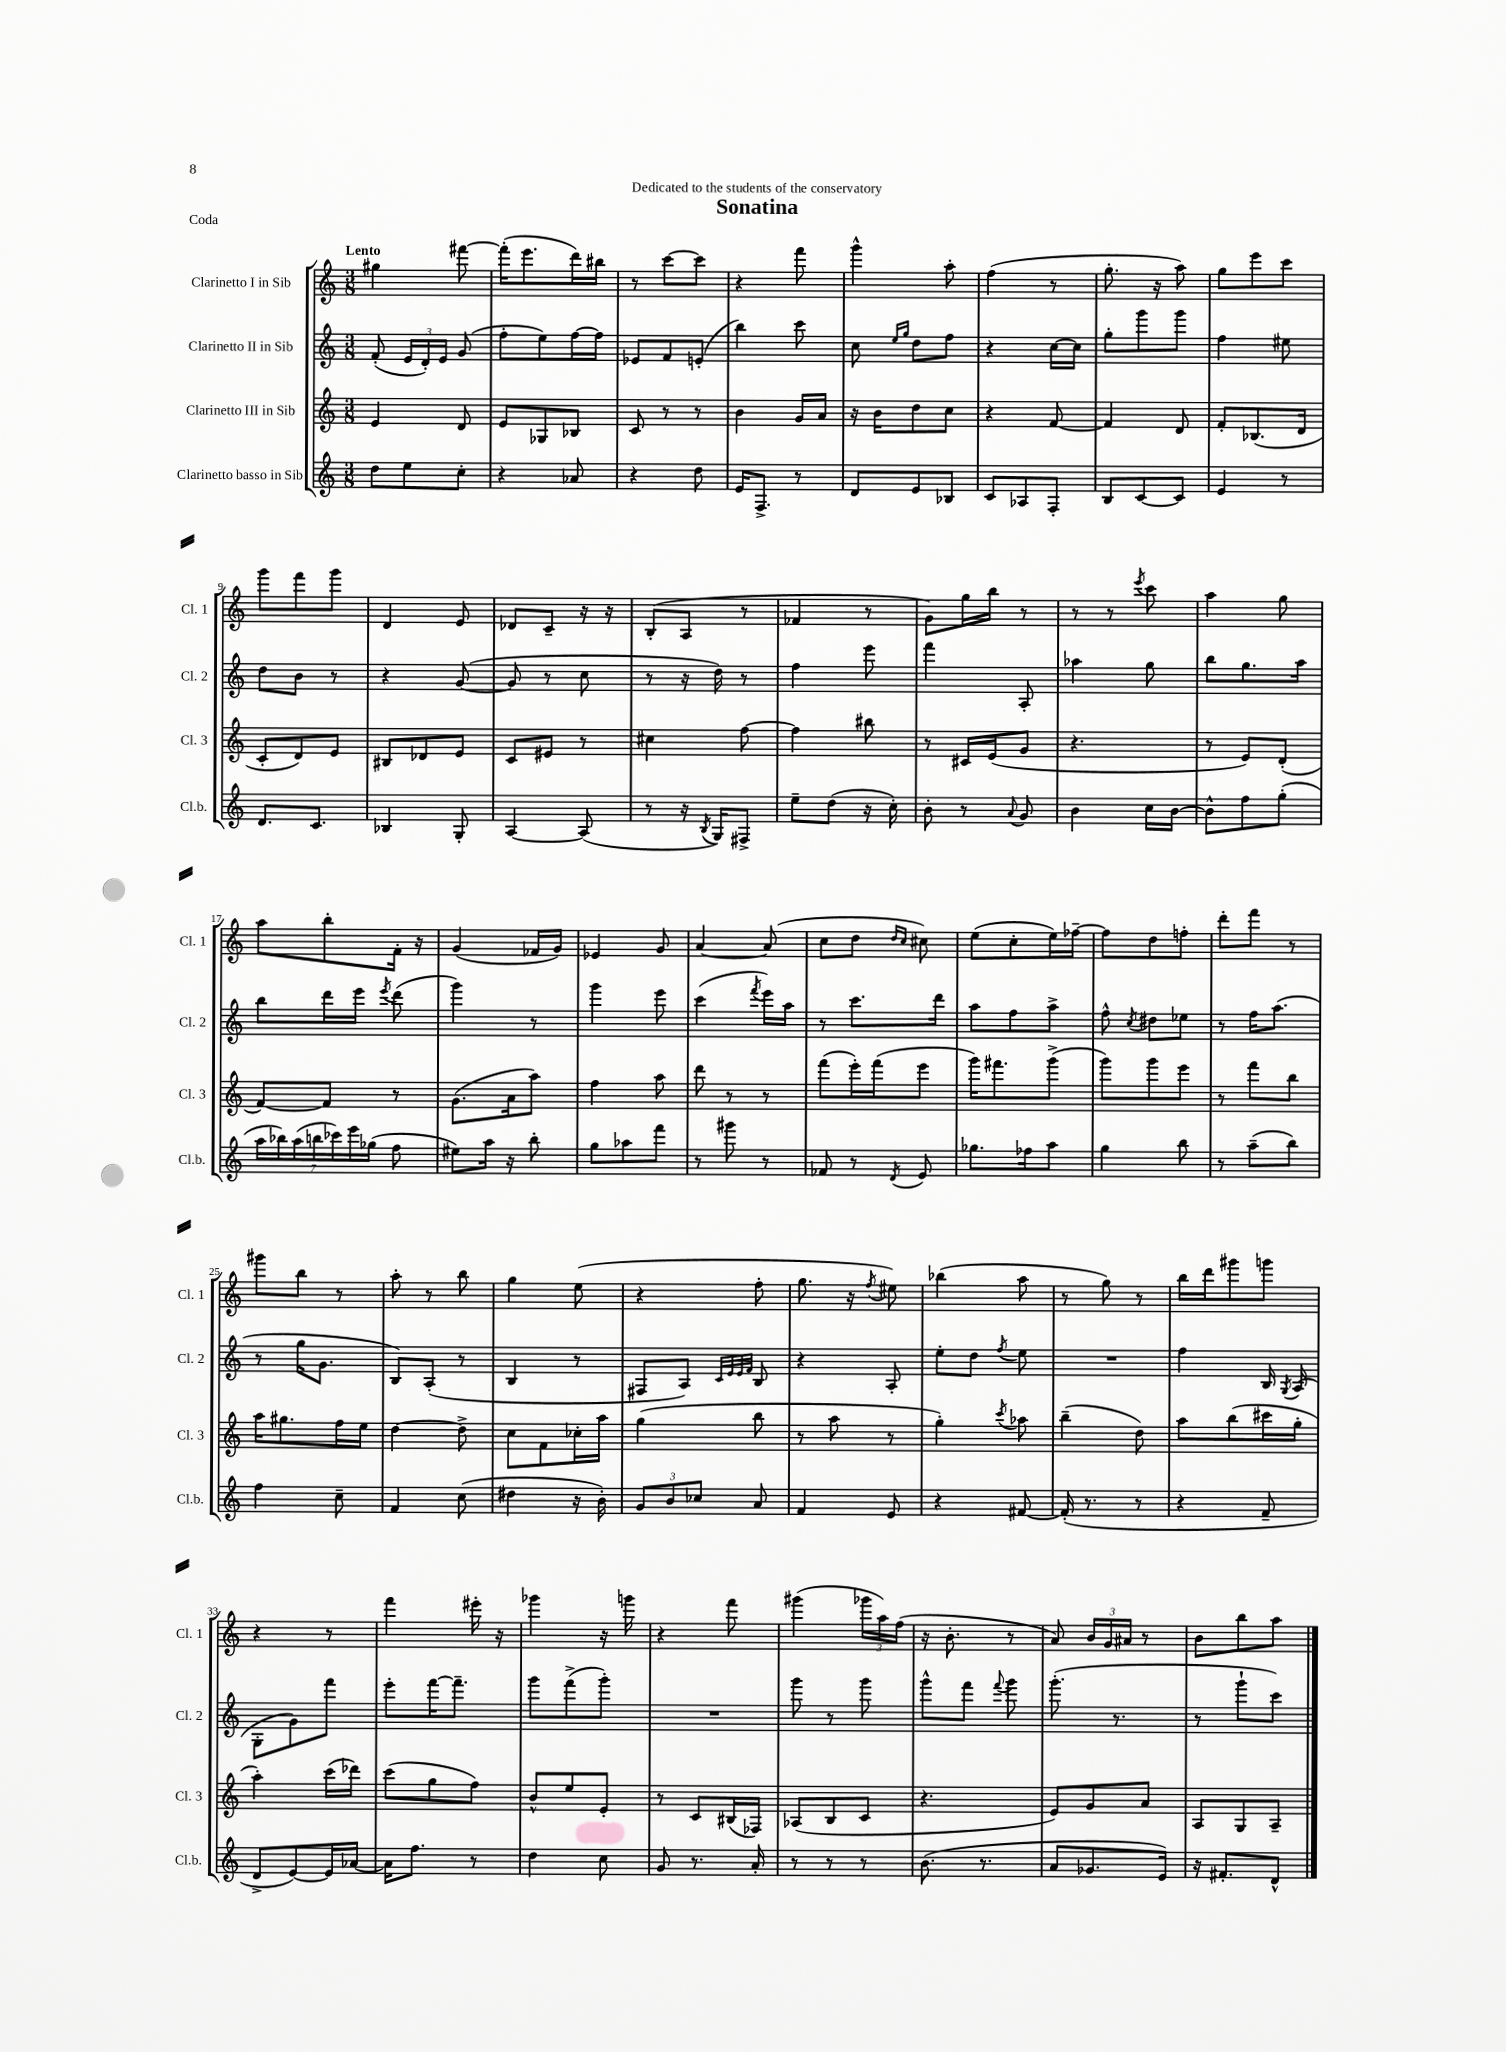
\header { title = "Sonatina" dedication = "Dedicated to the students of the conservatory" piece = "Coda" }
<<
\new StaffGroup <<
\new Staff = "s0" \with { instrumentName = "Clarinetto I in Sib" shortInstrumentName = "Cl. 1" } {
    \clef treble \key c \major \numericTimeSignature \time 3/8 \tempo "Lento"
    \autoBeamOff gis''4 fis'''8~ |
    fis'''16[-.( e'''8. d'''16) bis''16] |
    r8 c'''8[~ c'''8] |
    r4 f'''8 |
    g'''4-^ a''8-. |
    f''4( r8 |
    g''8.-. r16 a''8) |
    g''8[ e'''8 c'''8] |
    g'''8[ f'''8 g'''8] |
    d'4 e'8 |
    des'8[ c'8]-- r16 r16 |
    b8[-.( a8] r8 |
    fes'4 r8 |
    g'8[) g''16 b''16] r8 |
    r8 r8 \acciaccatura { e'''8 } c'''8 |
    a''4 g''8 |
    a''8[ b''8-. f'16]-. r16 |
    g'4( fes'16[ g'16]) |
    ees'4 g'8 |
    a'4~ a'8( |
    c''8[ d''8] \grace { d''16[ c''16] } cis''8) |
    e''8[( c''8-. e''16) fes''16]~-- |
    fes''8[ d''8 f''8]-. |
    d'''8[-. f'''8] r8 |
    gis'''8[ b''8] r8 |
    a''8-. r8 b''8 |
    g''4 e''8( |
    r4 f''8-. |
    g''8. r16 \acciaccatura { f''8 } eis''8) |
    bes''4( a''8 |
    r8 g''8) r8 |
    b''16[ d'''16 gis'''8 g'''8] |
    r4 r8 |
    f'''4 eis'''16-. r16 |
    ges'''4 r16 g'''16 |
    r4 f'''8 |
    gis'''4( \tuplet 3/2 { ges'''16[ a''16) f''16]( } |
    r16 b'8.-. r8 |
    a'8) \tuplet 3/2 { b'16[ g'16 ais'16] } r8 |
    b'8[ b''8 a''8] \bar "|." |
}
\new Staff = "s1" \with { instrumentName = "Clarinetto II in Sib" shortInstrumentName = "Cl. 2" } {
    \clef treble \key c \major \numericTimeSignature \time 3/8
    \autoBeamOff f'8-.( \tuplet 3/2 { e'16[ d'16-.) e'16] } g'8( |
    f''8[-. e''8) f''16~ f''16] |
    ees'8[ f'8 e'8]-.( |
    b''4) c'''8 |
    c''8 \grace { e''16[ g''16] } d''8[ f''8] |
    r4 c''16[~ c''16] |
    g''8[-. g'''8 g'''8] |
    f''4 eis''8 |
    d''8[ b'8] r8 |
    r4 g'8~( |
    g'8 r8 c''8 |
    r8 r16 d''16) r8 |
    f''4 e'''8 |
    f'''4 a8-. |
    aes''4 g''8 |
    b''8[ g''8. a''16] |
    b''8[ d'''16 e'''16] \acciaccatura { e'''8 } d'''8( |
    g'''4) r8 |
    g'''4 e'''8 |
    c'''4( \acciaccatura { f'''8 } e'''16[) a''16] |
    r8 c'''8.[ d'''16] |
    a''8[ f''8 a''8]-> |
    f''8-^ \acciaccatura { c''8 } dis''8[ ees''8] |
    r8 f''16[ a''8.]( |
    r8 g''16[ g'8.] |
    b8[) a8]-.( r8 |
    b4 r8 |
    fis8[ a8]) \grace { c'32[ e'32 e'32 f'32] } b8 |
    r4 a8-. |
    e''8[-. d''8] \acciaccatura { f''8 } e''8 |
    R4. |
    f''4 b16 \acciaccatura { g8 } a16( |
    g8[-. g'8) f'''8] |
    e'''8[-. f'''16~ f'''8.]-- |
    g'''8[ f'''8->( g'''8]-.) |
    R4. |
    g'''8 r8 g'''8 |
    g'''8[-^ f'''8] \appoggiatura { f'''8 } g'''8 |
    g'''8.-.( r8. |
    r8 g'''8[-! c'''8]) \bar "|." |
}
\new Staff = "s2" \with { instrumentName = "Clarinetto III in Sib" shortInstrumentName = "Cl. 3" } {
    \clef treble \key c \major \numericTimeSignature \time 3/8
    \autoBeamOff e'4 d'8 |
    e'8[ ges8 bes8] |
    c'8 r8 r8 |
    b'4 g'16[ a'16] |
    r16 b'16[ d''8 c''8] |
    r4 f'8~ |
    f'4 d'8 |
    f'8[-. bes8.( d'16] |
    c'8[-. d'8) e'8] |
    bis8[ des'8 e'8] |
    c'8[ eis'8] r8 |
    cis''4 f''8~ |
    f''4 bis''8 |
    r8 cis'16[ e'16( g'8] |
    r4. |
    r8 e'8[) d'8]-.( |
    f'8[~) f'8] r8 |
    g'8.[( a'16 a''8]) |
    f''4 a''8 |
    d'''8 r8 r8 |
    f'''8[( e'''16-.) f'''16( e'''8] |
    g'''16[) fis'''8. g'''8]->( |
    g'''8[) g'''8 e'''8] |
    r8 f'''8[ b''8] |
    a''16[ gis''8. f''16 e''16] |
    d''4~ d''8-> |
    c''8[ f'8 ces''16-. a''16] |
    g''4( b''8 |
    r8 a''8 r8 |
    g''4-.) \acciaccatura { c'''8 } aes''8 |
    b''4--( d''8) |
    a''8[ b''8( cis'''16 g''16]-. |
    a''4-.) c'''16[( des'''16]) |
    c'''8[( g''8 f''8]) |
    b'8[-^ e''8 e'8]-. |
    r8 c'8[ bis16( fes16]) |
    aes8[( b8 c'8] |
    r4. |
    e'8[) g'8 a'8] |
    a8[ g8 a8]-- \bar "|." |
}
\new Staff = "s3" \with { instrumentName = "Clarinetto basso in Sib" shortInstrumentName = "Cl.b." } {
    \clef treble \key c \major \numericTimeSignature \time 3/8
    \autoBeamOff d''8[ e''8 c''8]-. |
    r4 aes'8 |
    r4 d''8 |
    e'16[ f8.]-> r8 |
    d'8[ e'8 bes8] |
    c'8[ aes8 f8]-. |
    b8[ c'8~ c'8] |
    e'4 r8 |
    d'8.[ c'8.] |
    bes4 g8-. |
    a4~ a8( |
    r8 r16 \acciaccatura { b8 } g16[) fis8]-> |
    e''8[-- d''8]( r16 c''16-.) |
    b'8-. r8 \appoggiatura { a'8 } g'8 |
    b'4 c''16[ b'16]~ |
    b'8[-^ f''8 g''8]-.( |
    \tuplet 7/4 { a''16[ bes''16) a''16( b''16 ces'''16) e'''16 ges''16]( } f''8 |
    eis''8[) a''16] r16 b''8-. |
    g''8[ aes''8 f'''8] |
    r8 gis'''8 r8 |
    fes'8 r8 \acciaccatura { d'8 } e'8 |
    ges''8.[ fes''16 a''8] |
    g''4 b''8 |
    r8 a''8[--( b''8]) |
    f''4 c''8-- |
    f'4 c''8( |
    dis''4 r16 b'16-.) |
    \tuplet 3/2 { g'8[ b'8 ces''8] } a'8 |
    f'4 e'8 |
    r4 fis'8~ |
    fis'16-.( r8. r8 |
    r4 f'8-- |
    d'8[-> e'8~) e'16 aes'16]~ |
    aes'16[ f''8.] r8 |
    d''4 c''8 |
    g'8 r8. a'16-. |
    r8 r8 r8 |
    b'8.( r8. |
    a'8[ ges'8. e'16]) |
    r16 fis'8.[-. d'8]-^ \bar "|." |
}
>>
>>
